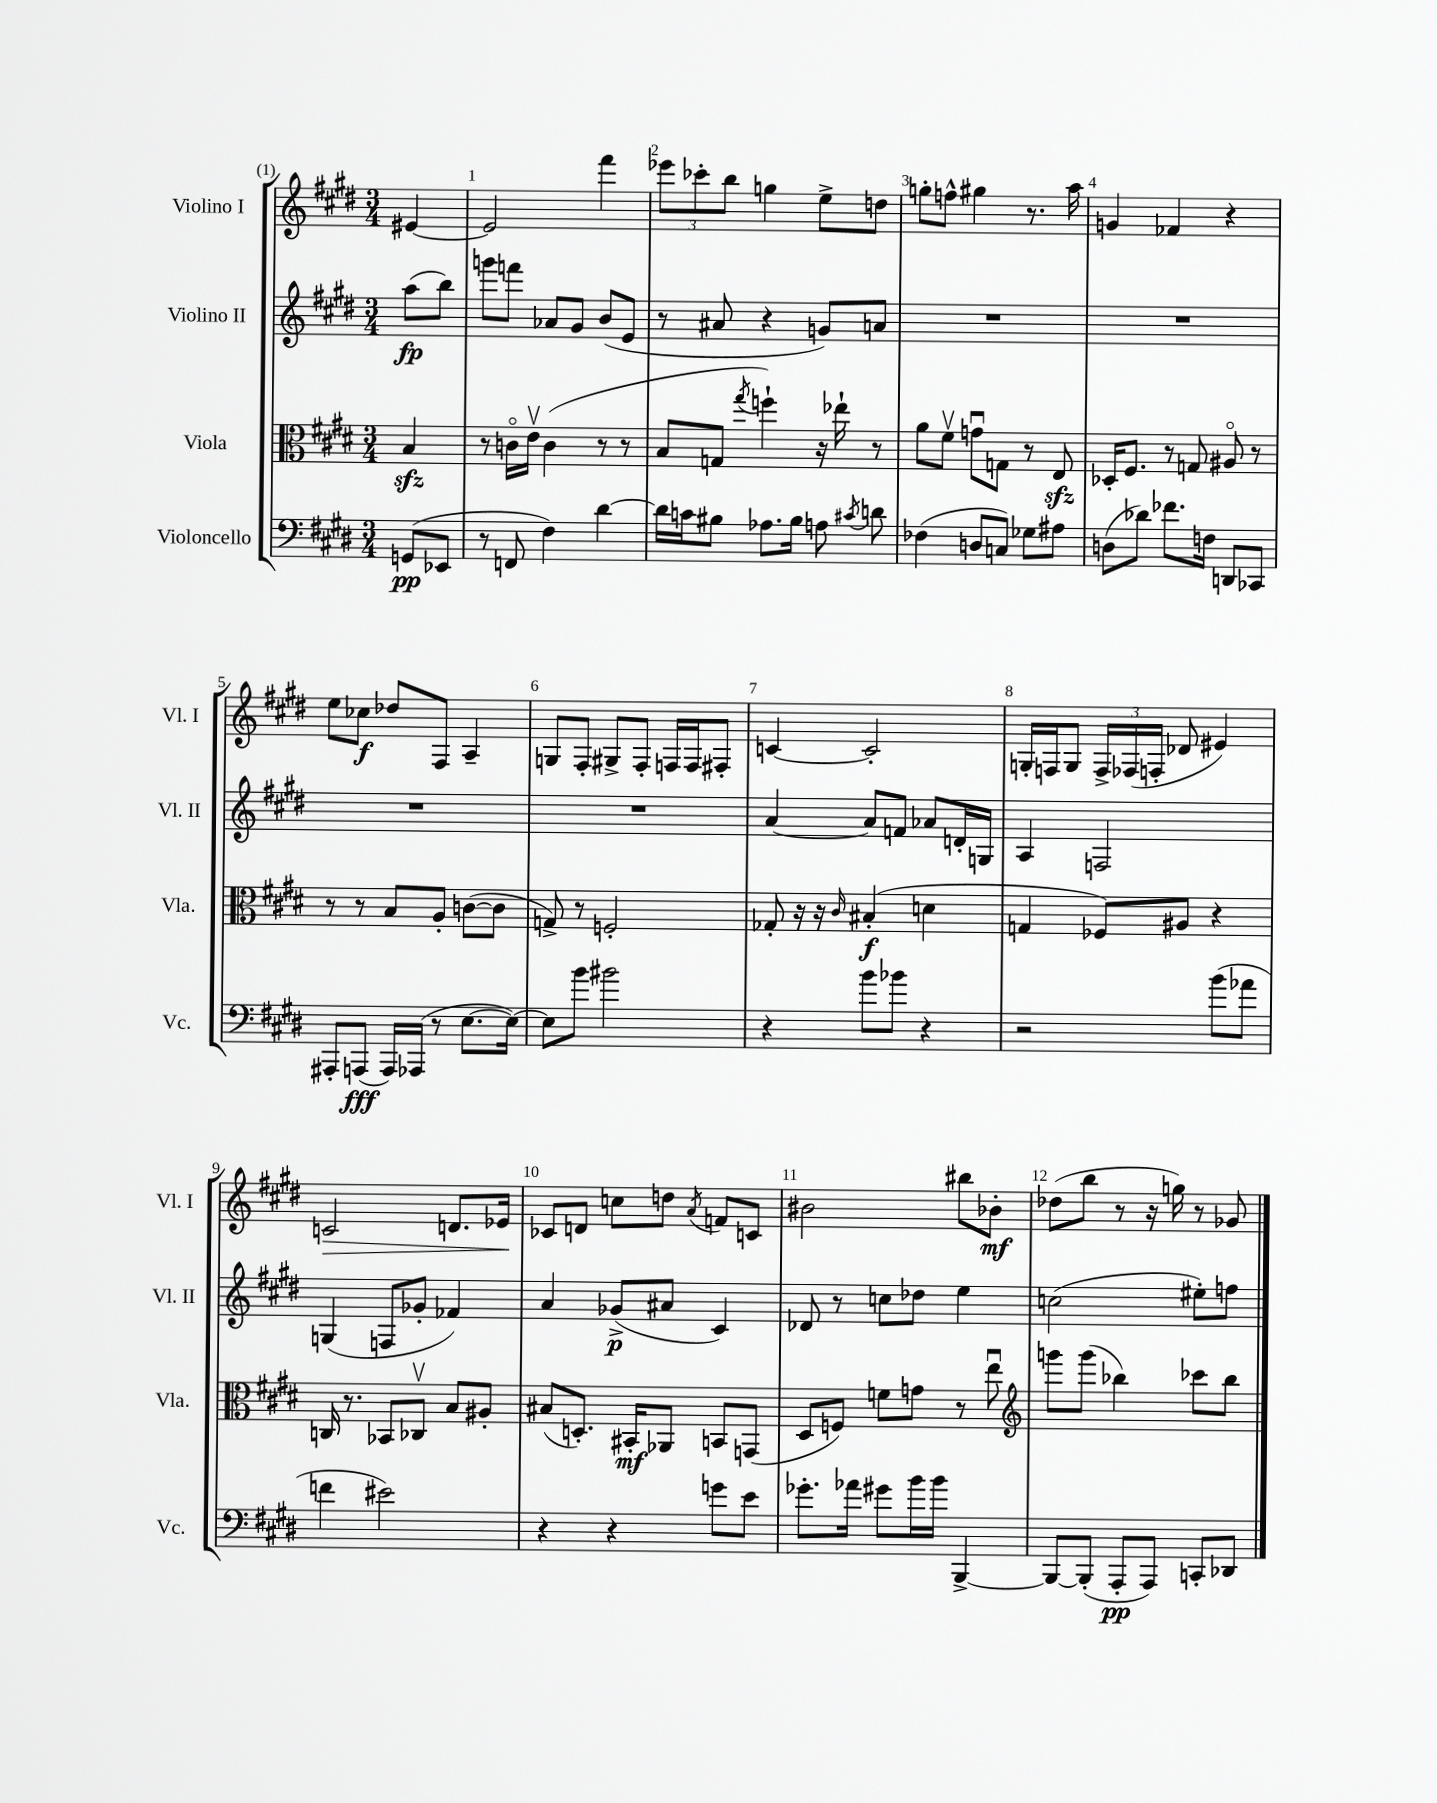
<<
\new StaffGroup <<
\new Staff = "s0" \with { instrumentName = "Violino I" shortInstrumentName = "Vl. I" } {
    \clef treble \key e \major \numericTimeSignature \time 3/4 \partial 4
    \autoBeamOff eis'4~ |
    eis'2 fis'''4 |
    \tuplet 3/2 { ees'''8[ ces'''8-. b''8] } g''4 e''8[-> d''8] |
    g''8[-. f''8]-^ gis''4 r8. a''16 |
    g'4 fes'4 r4 |
    e''8[ ces''8]\f des''8[ fis8] a4-- |
    g8[ fis8]-. gis8[-> fis8]-. f16[ f16 fis8]-. |
    c'4~ c'2-. |
    g16[-. f16 g8] \tuplet 3/2 { f16[-> fes16( f16]-. } des'8 eis'4) |
    c'2\> d'8.[ ees'16]\! |
    ces'8[ d'8] c''8[ d''8] \acciaccatura { a'8 } f'8[ c'8] |
    bis'2 bis''8[ bes'8]-.\mf |
    des''8[( b''8] r8 r16 g''16) r8 ges'8 \bar "|." |
}
\new Staff = "s1" \with { instrumentName = "Violino II" shortInstrumentName = "Vl. II" } {
    \clef treble \key e \major \numericTimeSignature \time 3/4 \partial 4
    \autoBeamOff a''8[\fp( b''8]) |
    g'''8[ f'''8] aes'8[ gis'8] b'8[( e'8] |
    r8 ais'8 r4 g'8[) a'8] |
    R2. |
    R2. |
    R2. |
    R2. |
    a'4~ a'8[ f'8] aes'8[ d'16-. g16] |
    a4 f2 |
    g4( f8[ ges'8]-. fes'4) |
    a'4 ges'8[->\p( ais'8] cis'4) |
    des'8 r8 c''8[ des''8] e''4 |
    c''2( eis''8[-.) f''8] \bar "|." |
}
\new Staff = "s2" \with { instrumentName = "Viola" shortInstrumentName = "Vla." } {
    \clef alto \key e \major \numericTimeSignature \time 3/4 \partial 4
    \autoBeamOff b4\sfz |
    r8 c'16[\flageolet e'16]\upbow c'4( r8 r8 |
    b8[ g8] \acciaccatura { gis''8 } f''4-!) r16 ees''16-! r8 |
    a'8[ fis'8]\upbow g'8[\downbow g8] r8 e8\sfz |
    des16[-. fis8.] r8 g8 ais8\flageolet r8 |
    r8 r8 b8[ a8]-. c'8[~( c'8] |
    g8->) r8 f2-. |
    ges8-. r16 r16 \grace { cis'16 } bis4-.\f( d'4 |
    g4 fes8[) ais8] r4 |
    c16 r8. bes,8[ ces8]\upbow b8[ ais8]-. |
    bis8[( d8.]-.) bis,16[-.\mf aes,8] b,8[ g,8]( |
    dis8[ f8]) f'8[ g'8] r8 e''8\downbow |
    \clef treble g'''8[ g'''8]( bes''4) ces'''8[ bes''8] \bar "|." |
}
\new Staff = "s3" \with { instrumentName = "Violoncello" shortInstrumentName = "Vc." } {
    \clef bass \key e \major \numericTimeSignature \time 3/4 \partial 4
    \autoBeamOff g,8[\pp( ees,8] |
    r8 f,8 fis4) dis'4~ |
    dis'16[ c'16 bis8] aes8.[ bis16] a8 \acciaccatura { cis'8 } d'8 |
    fes4( d8[ c8]) ges8[ ais8] |
    d8[( des'8]) fes'8.[ f16] d,8[ ces,8] |
    ais,,8[-. a,,8]\fff( a,,16[) aes,,16]( r8 e8.[~ e16]~) |
    e8[ b'8] bis'2 |
    r4 b'8[ bes'8] r4 |
    r2 b'8[( aes'8] |
    f'4 eis'2) |
    r4 r4 g'8[ e'8] |
    ges'8.[-. aes'16] gis'8[ b'16 b'16] b,,4~-> |
    b,,8[~ b,,8]-.( a,,8[-.\pp a,,8]) c,8[-. des,8] \bar "|." |
}
>>
>>
\layout { \context { \Score \override BarNumber.break-visibility = ##(#f #t #t) barNumberVisibility = #all-bar-numbers-visible } }
